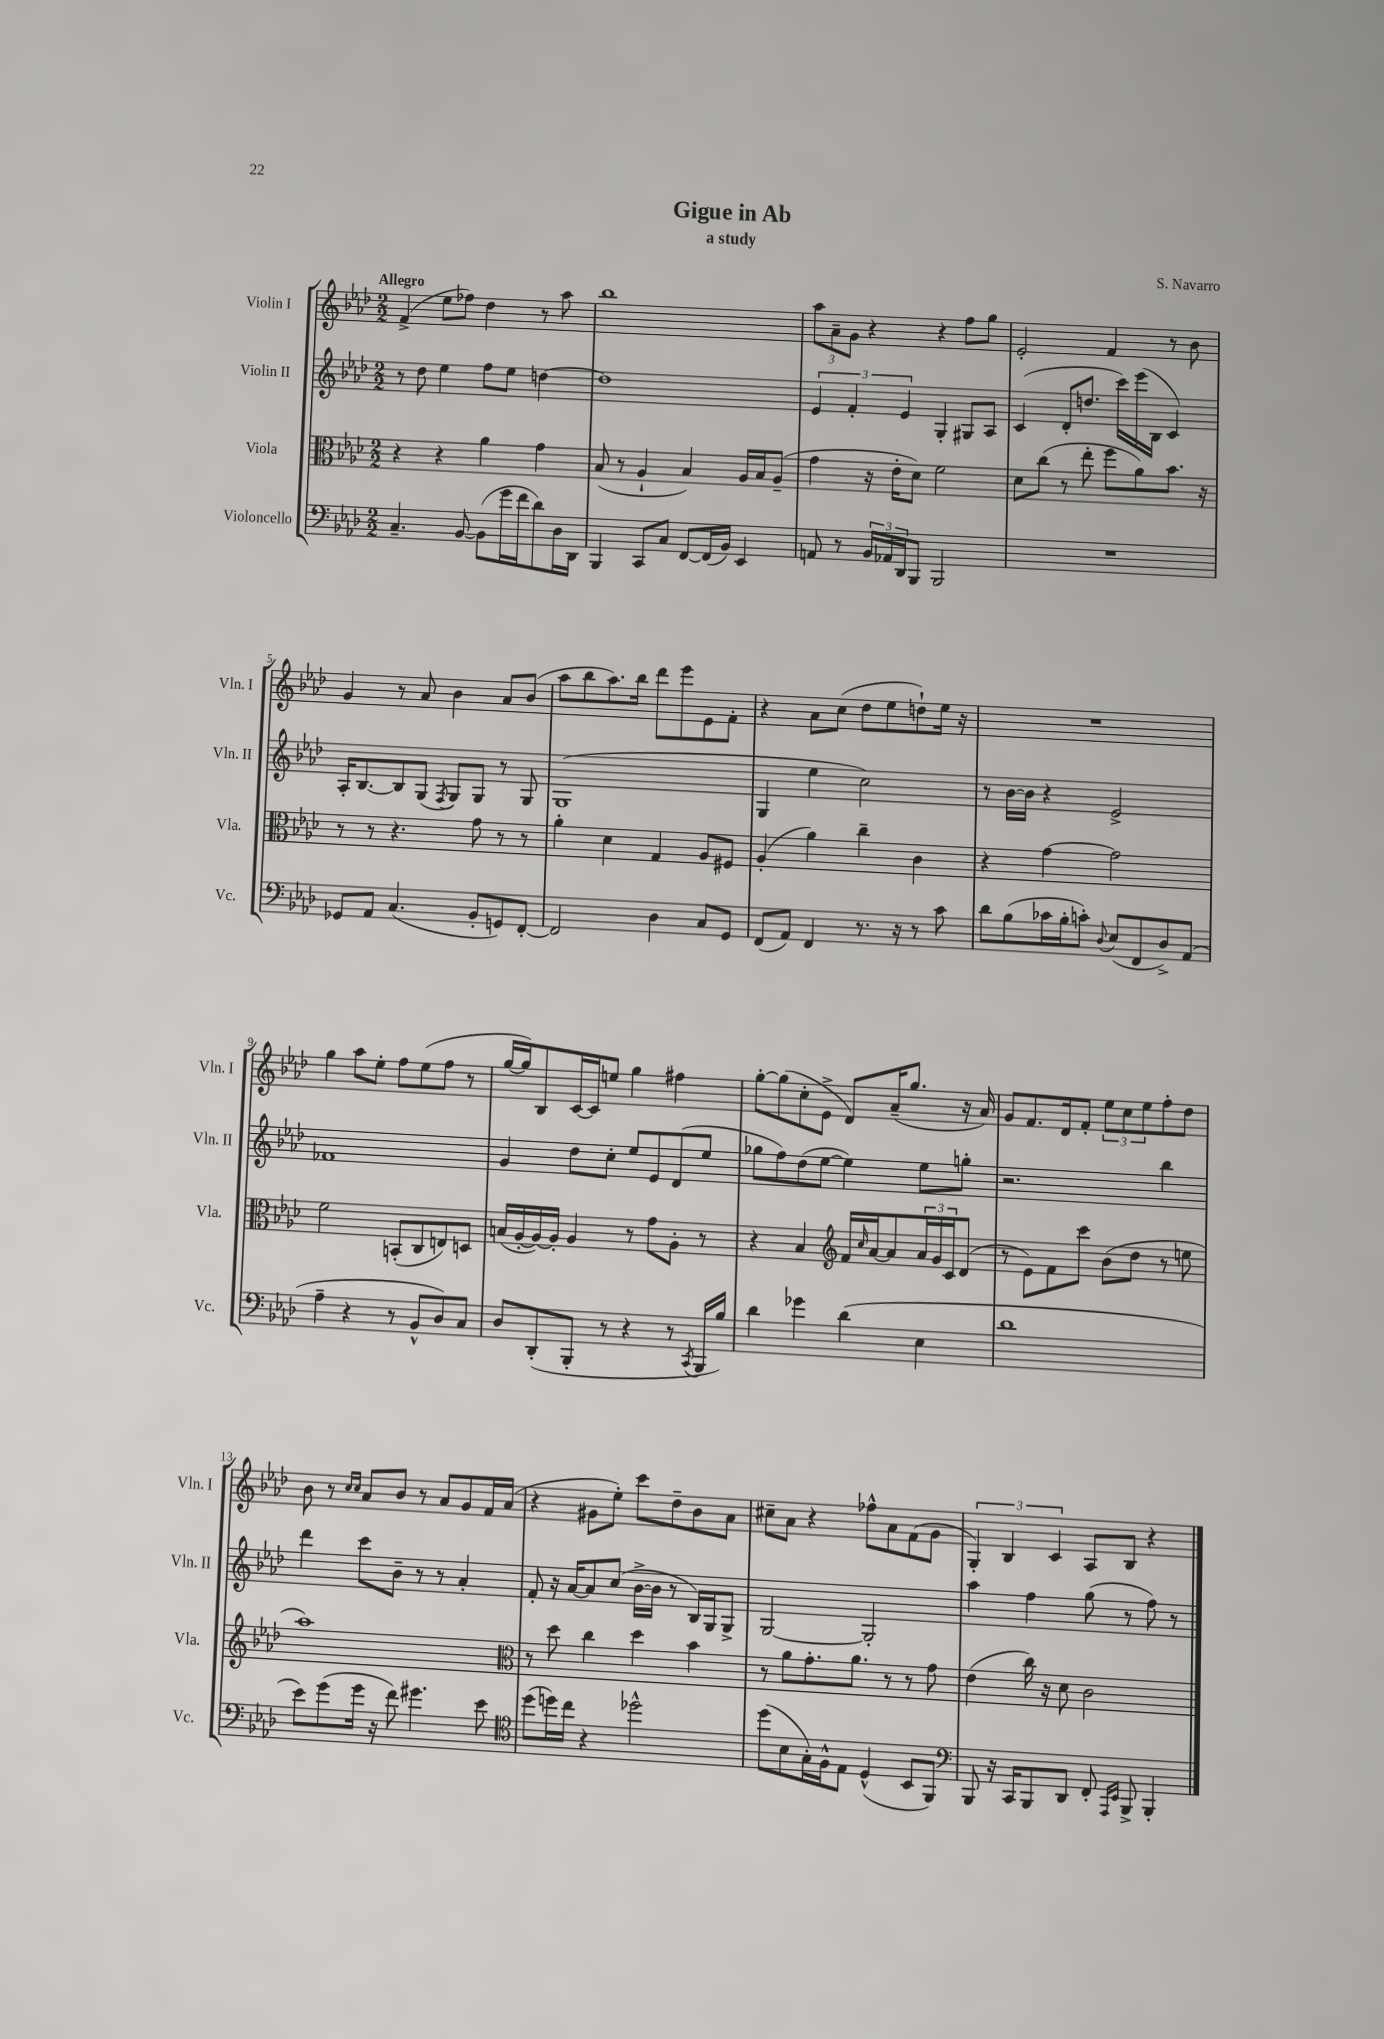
\header { title = "Gigue in Ab" composer = "S. Navarro" subtitle = "a study" }
<<
\new StaffGroup <<
\new Staff = "s0" \with { instrumentName = "Violin I" shortInstrumentName = "Vln. I" } {
    \clef treble \key aes \major \numericTimeSignature \time 2/2 \tempo "Allegro"
    f'4->( ees''8 fes''8) des''4 r8 aes''8 |
    bes''1 |
    \tuplet 3/2 { aes''8 aes'8-- g'8 } r4 r4 f''8 g''8 |
    ees'2-. f'4 r8 bes'8 |
    g'4 r8 aes'8 bes'4 aes'8 bes'8( |
    aes''8 bes''8 aes''8.) bes''16 des'''8 ees'''8 ees'8 f'8-. |
    r4 aes'8 c''8( des''8 ees''8 d''8-!) ees''16 r16 |
    R1 |
    g''4 aes''8 ees''8-. f''8 ees''8( f''8 r8 |
    g''16~ g''16) bes8 c'16~ c'16 e''8 g''4 fis''4 |
    g''8~-. g''8( c''8-. ees'8-> des'8) aes'16--( g''8. r16 aes'16) |
    g'8 f'8. des'16 f'8-. \tuplet 3/2 { ees''8 c''8 ees''8 } f''8-. des''8 |
    bes'8 r8 \grace { c''16 c''16 } aes'8 bes'8 r8 aes'8 g'8 f'16 aes'16( |
    r4 gis'8 ees''8-.) c'''8 des''8-- bes'8 aes'8 |
    cis''8-- aes'8 r4 fes''8-^ aes'8 f'8( g'8 |
    \tuplet 3/2 { g4-.) bes4 c'4 } aes8 bes8 r4 \bar "|." |
}
\new Staff = "s1" \with { instrumentName = "Violin II" shortInstrumentName = "Vln. II" } {
    \clef treble \key aes \major \numericTimeSignature \time 2/2
    r8 des''8 ees''4 f''8 ees''8 d''4~ |
    d''1 |
    \tuplet 3/2 { ees'4 f'4-. ees'4 } g4-. gis8 aes8 |
    c'4( des'8-. d''8. c'''16) ees'''16( bes16 c'4) |
    aes16-. bes8.~ bes8 g8( \acciaccatura { f8 } g8) g8 r8 g8 |
    g1( |
    g4 ees''4 c''2) |
    r8 bes'16~ bes'16 r4 ees'2-> |
    fes'1 |
    g'4 des''8 c''8-. ees''8 ees'8 des'8( ees''8 |
    ges''8 f''8) des''8( ees''8~ ees''4) ees''8 g''8-. |
    r2. bes''4 |
    des'''4 c'''8 bes'8-- r8 r8 aes'4-. |
    f'8-. r16 aes'16~ aes'8 c''8( bes'16~-> bes'16 r8 bes16) g16 g8-> |
    g2~ g2-. |
    aes''4 f''4 g''8( r8 f''8) r8 \bar "|." |
}
\new Staff = "s2" \with { instrumentName = "Viola" shortInstrumentName = "Vla." } {
    \clef alto \key aes \major \numericTimeSignature \time 2/2
    r4 r4 aes'4 g'4 |
    bes8( r8 aes4-! bes4) aes16 bes16 aes8--( |
    g'4 r16 ees'16-. des'8) f'2 |
    des'8 c''8( r8 ees''8-. f''8 aes'8) bes'8. r16 |
    r8 r8 r4. g'8 r8 r8 |
    aes'4-. des'4 g4 aes8 fis8 |
    aes4-.( aes'4) c''4-- c'4 |
    r4 g'4~ g'2 |
    f'2 b,8-.( c8 e8) d8 |
    b16( aes16~-. aes16~) aes16-. aes4 r8 g'8 aes8-. r8 |
    r4 bes4 \clef treble f'16 \grace { c''16 } aes'16~ aes'8 \tuplet 3/2 { aes'16 g'16 c'16 } des'8( |
    r8 ees'8) f'8 c'''8 bes'8( des''8 r8 e''8 |
    aes''1) |
    \clef alto r8 des''8 c''4 des''4 bes'4 |
    r8 aes'8 g'8.-. aes'8. r8 r8 g'8 |
    ees'4( c''16) r16 des'8 c'2 \bar "|." |
}
\new Staff = "s3" \with { instrumentName = "Violoncello" shortInstrumentName = "Vc." } {
    \clef bass \key aes \major \numericTimeSignature \time 2/2
    c4.-- bes,8~ bes,8( g'16 f'16 des'8) des16 des,16 |
    bes,,4 c,8 c8 f,8~ f,16( bes,16) ees,4 |
    a,8 r8 \tuplet 3/2 { bes,16 aes,16 des,16 } bes,,8 bes,,2 |
    R1 |
    ges,8 aes,8 c4.( bes,8-. g,8) f,8~-. |
    f,2 des4 c8 g,8 |
    f,8( aes,8) f,4 r8. r16 r8 c'8 |
    des'8 bes8( ces'16 bes16-. c'8-.) \appoggiatura { des8 } ees8( f,8 des8->) aes,8( |
    aes4-- r4 r8 bes,8-^ des8) c8 |
    des8 des,8-.( bes,,8-. r8 r4 r8 \acciaccatura { c,8 } bes,,16 bes16) |
    des'4 ges'4 des'4( ees4 |
    des'1 |
    ees'8) g'8( g'16 r16 f'8) gis'4. ees'8 |
    \clef tenor des''8( d''16) c''16 r4 des''2-^ |
    des''8( bes8 g16-.) f16-^ ees8 des4-^( bes,8 f,8) |
    \clef bass bes,,8 r16 c,16 bes,,8 des,8 f,8-. \grace { aes,,16 ees,16 } bes,,8-> bes,,4-. \bar "|." |
}
>>
>>
